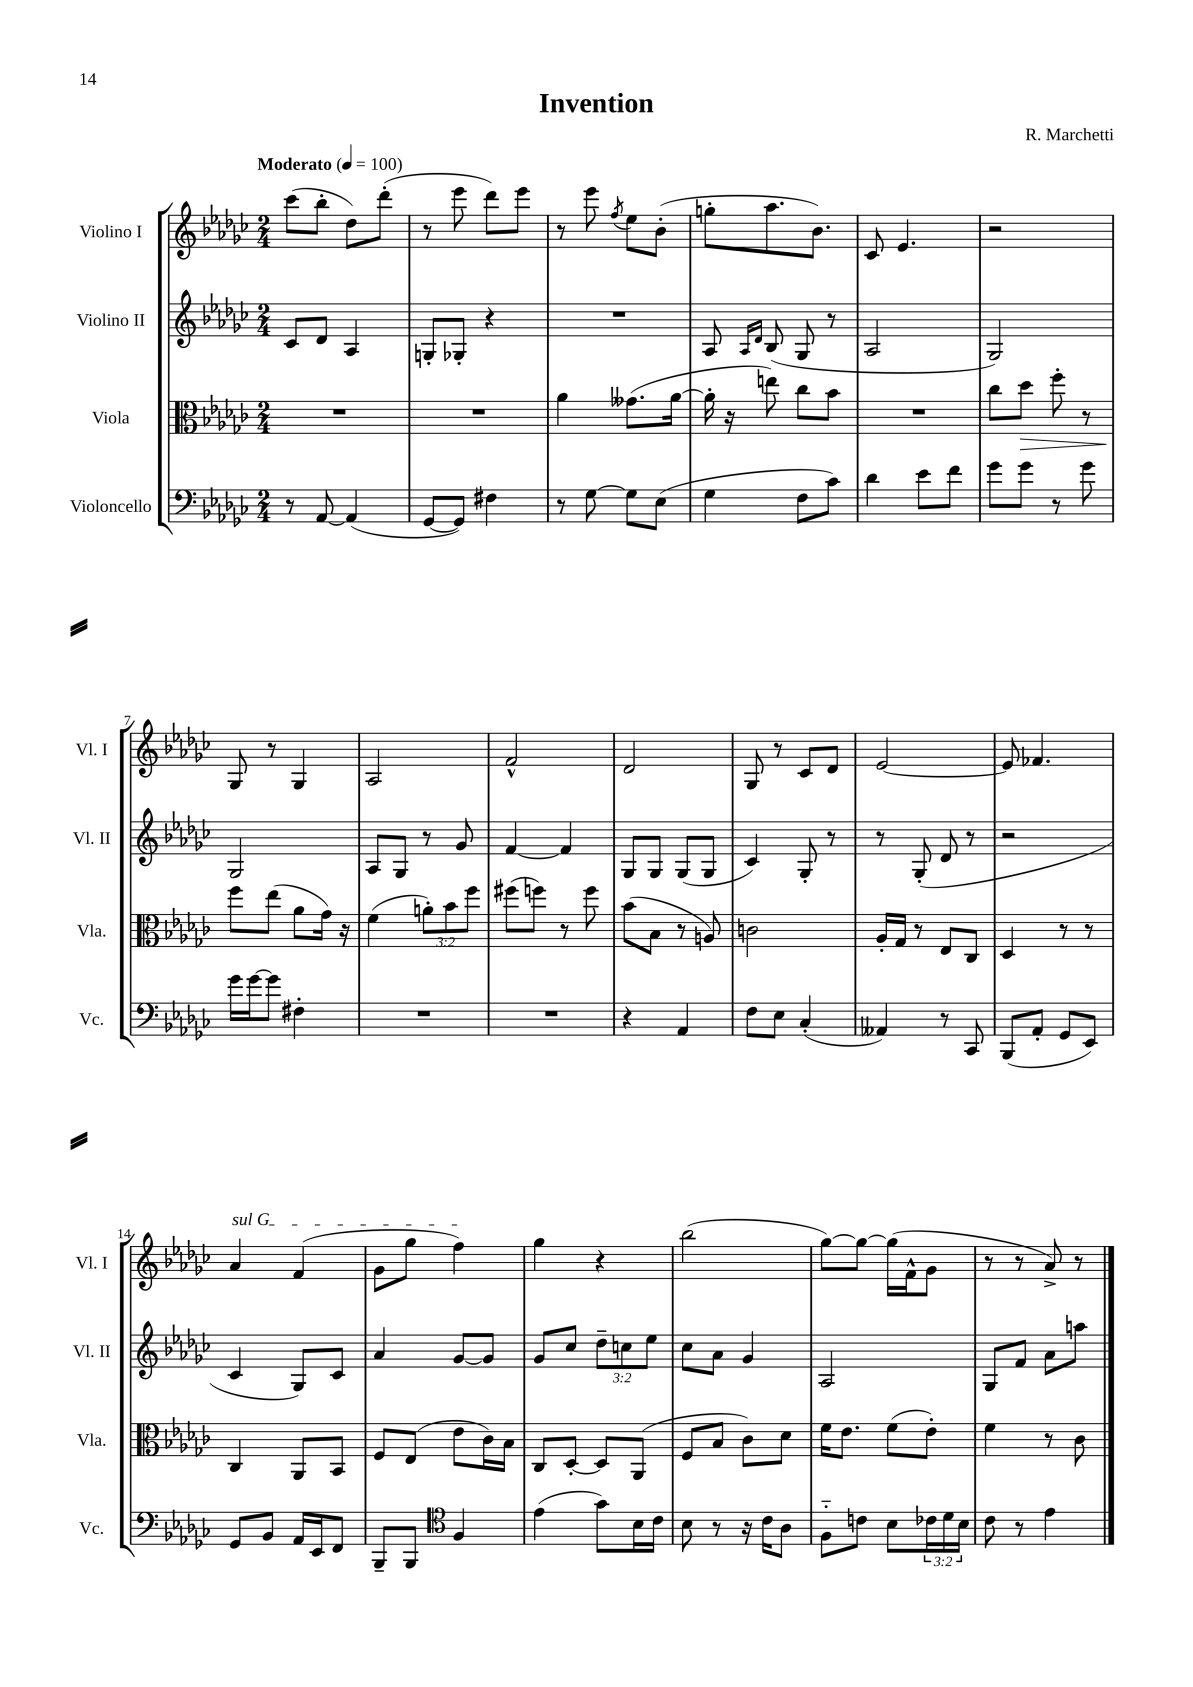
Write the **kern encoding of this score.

**kern	**kern	**dynam	**kern	**kern
*part4	*part3	*part3	*part2	*part1
*staff4	*staff3	*staff3	*staff2	*staff1
*I"Violoncello	*I"Viola	*	*I"Violino II	*I"Violino I
*I'Vc.	*I'Vla.	*	*I'Vl. II	*I'Vl. I
*clefF4	*clefC3	*	*clefG2	*clefG2
*k[b-e-a-d-g-c-]	*k[b-e-a-d-g-c-]	*	*k[b-e-a-d-g-c-]	*k[b-e-a-d-g-c-]
*M2/4	*M2/4	*	*M2/4	*M2/4
*MM100	*MM100	*	*MM100	*MM100
=1	=1	=1	=1	=1
!	!	!	!	!LO:TX:a:B:t=Moderato
8r	2r	.	8c-/L	(8ccc-\L
[8AA-/	.	.	8d-/J	8bb-'\J
(4AA-/]	.	.	4A-/	8dd-\L)
.	.	.	.	(8ddd-'\J
=2	=2	=2	=2	=2
[8GG-/L	2r	.	8Gn'/L	8r
8GG-/J])	.	.	8G-X'/J	8eee-\
4F#X\	.	.	4r	8ddd-\L)
.	.	.	.	8eee-\J
=3	=3	=3	=3	=3
8r	4a-\	.	2r	8r
[8G-\	.	.	.	8eee-\
.	.	.	.	8qff/
8G-\L]	(8.g--X\L	.	.	8ee-\L
(8E-\J	.	.	.	(8b-'\J
.	[16a-\Jk	.	.	.
=4	=4	=4	=4	=4
4G-\	16a-'\]	.	8A-/	8ggn'\L
.	16r	.	.	.
.	.	.	16qqA-/LL	.
.	.	.	16qqd-/JJ	.
.	8een\)	.	(8B-/	8.aa-\
8F\L	8cc-\L	.	8G-/	.
.	.	.	.	8.b-\J)
8c-\J)	8b-\J	.	8r	.
=5	=5	=5	=5	=5
4d-\	2r	.	2A-/	8c-/
.	.	.	.	4.e-/
8e-\L	.	.	.	.
8f\J	.	.	.	.
=6	=6	=6	=6	=6
8g-\L	8cc-\L	.	2G-/)	2r
!	!	!LO:HP:b	!	!
8g-\J	8dd-\J	>	.	.
8r	8ff'\	.	.	.
8g-\	8r	.	.	.
!!LO:LB:g=z
=7	=7	=7	=7	=7
16g-\LL	8ff\L	.	2G-/	8G-/
[16g-\J	.	.	.	.
8g-\J]	(8ee-\J	]	.	8r
4F#X'\	8a-\L	.	.	4G-/
.	16g-\Jk)	.	.	.
.	16r	.	.	.
=8	=8	=8	=8	=8
2r	(4f\	.	8A-/L	2A-/
.	.	.	8G-/J	.
.	12an'\L)	.	8r	.
.	12b-\	.	.	.
.	.	.	8g-/	.
.	12ff\J	.	.	.
=9	=9	=9	=9	=9
2r	(8ff#X\L	.	[4f/	2f^^/
.	8ffn\J)	.	.	.
.	8r	.	4f/]	.
.	8ff\	.	.	.
=10	=10	=10	=10	=10
4r	(8b-\L	.	8G-/L	2d-/
.	8B-\J	.	8G-/J	.
4AA-/	8r	.	(8G-/L	.
.	8An/)	.	8G-/J	.
=11	=11	=11	=11	=11
8F\L	2cn\	.	4c-/)	8G-/
8E-\J	.	.	.	8r
(4C-'/	.	.	8G-'/	8c-/L
.	.	.	8r	8d-/J
=12	=12	=12	=12	=12
4AA--X/)	16A-'/LL	.	8r	[2e-/
.	16G-/JJ	.	.	.
.	8r	.	(8G-'/	.
8r	8E-/L	.	8d-/	.
8CC-/	8C-/J	.	8r	.
=13	=13	=13	=13	=13
(8BBB-/L	4D-/	.	2r	8e-/]
8AA-'/J	.	.	.	4.f-X/
8GG-/L	8r	.	.	.
8EE-/J)	8r	.	.	.
!!LO:LB:g=z
=14	=14	=14	=14	=14
!	!	!	!	!LO:TX:a:i:t=sul G
8GG-/L	4C-/	.	4c-/	4a-/
8BB-/J	.	.	.	.
16AA-/LL	8AA-/L	.	8G-/L)	(4f/
16EE-/J	.	.	.	.
8FF/J	8BB-/J	.	8c-/J	.
=15	=15	=15	=15	=15
8BBB-~/L	8F/L	.	4a-/	8g-\L
8BBB-/J	(8E-/J	.	.	8gg-\J
*clefC4	*	*	*	*
4F/	8e-\L	.	[8g-/L	4ff\)
.	16c-\L)	.	8g-/J]	.
.	16B-\JJ	.	.	.
=16	=16	=16	=16	=16
(4e-\	8C-/L	.	8g-/L	4gg-\
.	[8D-'/J	.	8cc-/J	.
8g-\L)	8D-/L]	.	12dd-~\L	4r
.	.	.	12ccn\	.
16B-\L	(8AA-/J	.	.	.
.	.	.	12ee-\J	.
16c-\JJ	.	.	.	.
=17	=17	=17	=17	=17
8B-\	8F/L	.	8cc-\L	(2bb-\
8r	8B-/J	.	8a-\J	.
16r	8c-\L)	.	4g-/	.
16c-\KL	.	.	.	.
8A-\J	8d-\J	.	.	.
=18	=18	=18	=18	=18
8F\L	16f\KL	.	2A-/	[8gg-\L)
.	8.e-\J	.	.	.
8cn\J	.	.	.	8gg-\J_
8B-\L	(8f\L	.	.	(16gg-\LL]
.	.	.	.	16f^^\J
24c-X\L	8e-'\J)	.	.	8g-\J
24d-\	.	.	.	.
24B-\JJ	.	.	.	.
=19	=19	=19	=19	=19
8c-\	4f\	.	8G-/L	8r
8r	.	.	8f/J	8r
4e-\	8r	.	8a-\L	8a-^/)
.	8c-\	.	8aan\J	8r
==	==	==	==	==
*-	*-	*-	*-	*-
